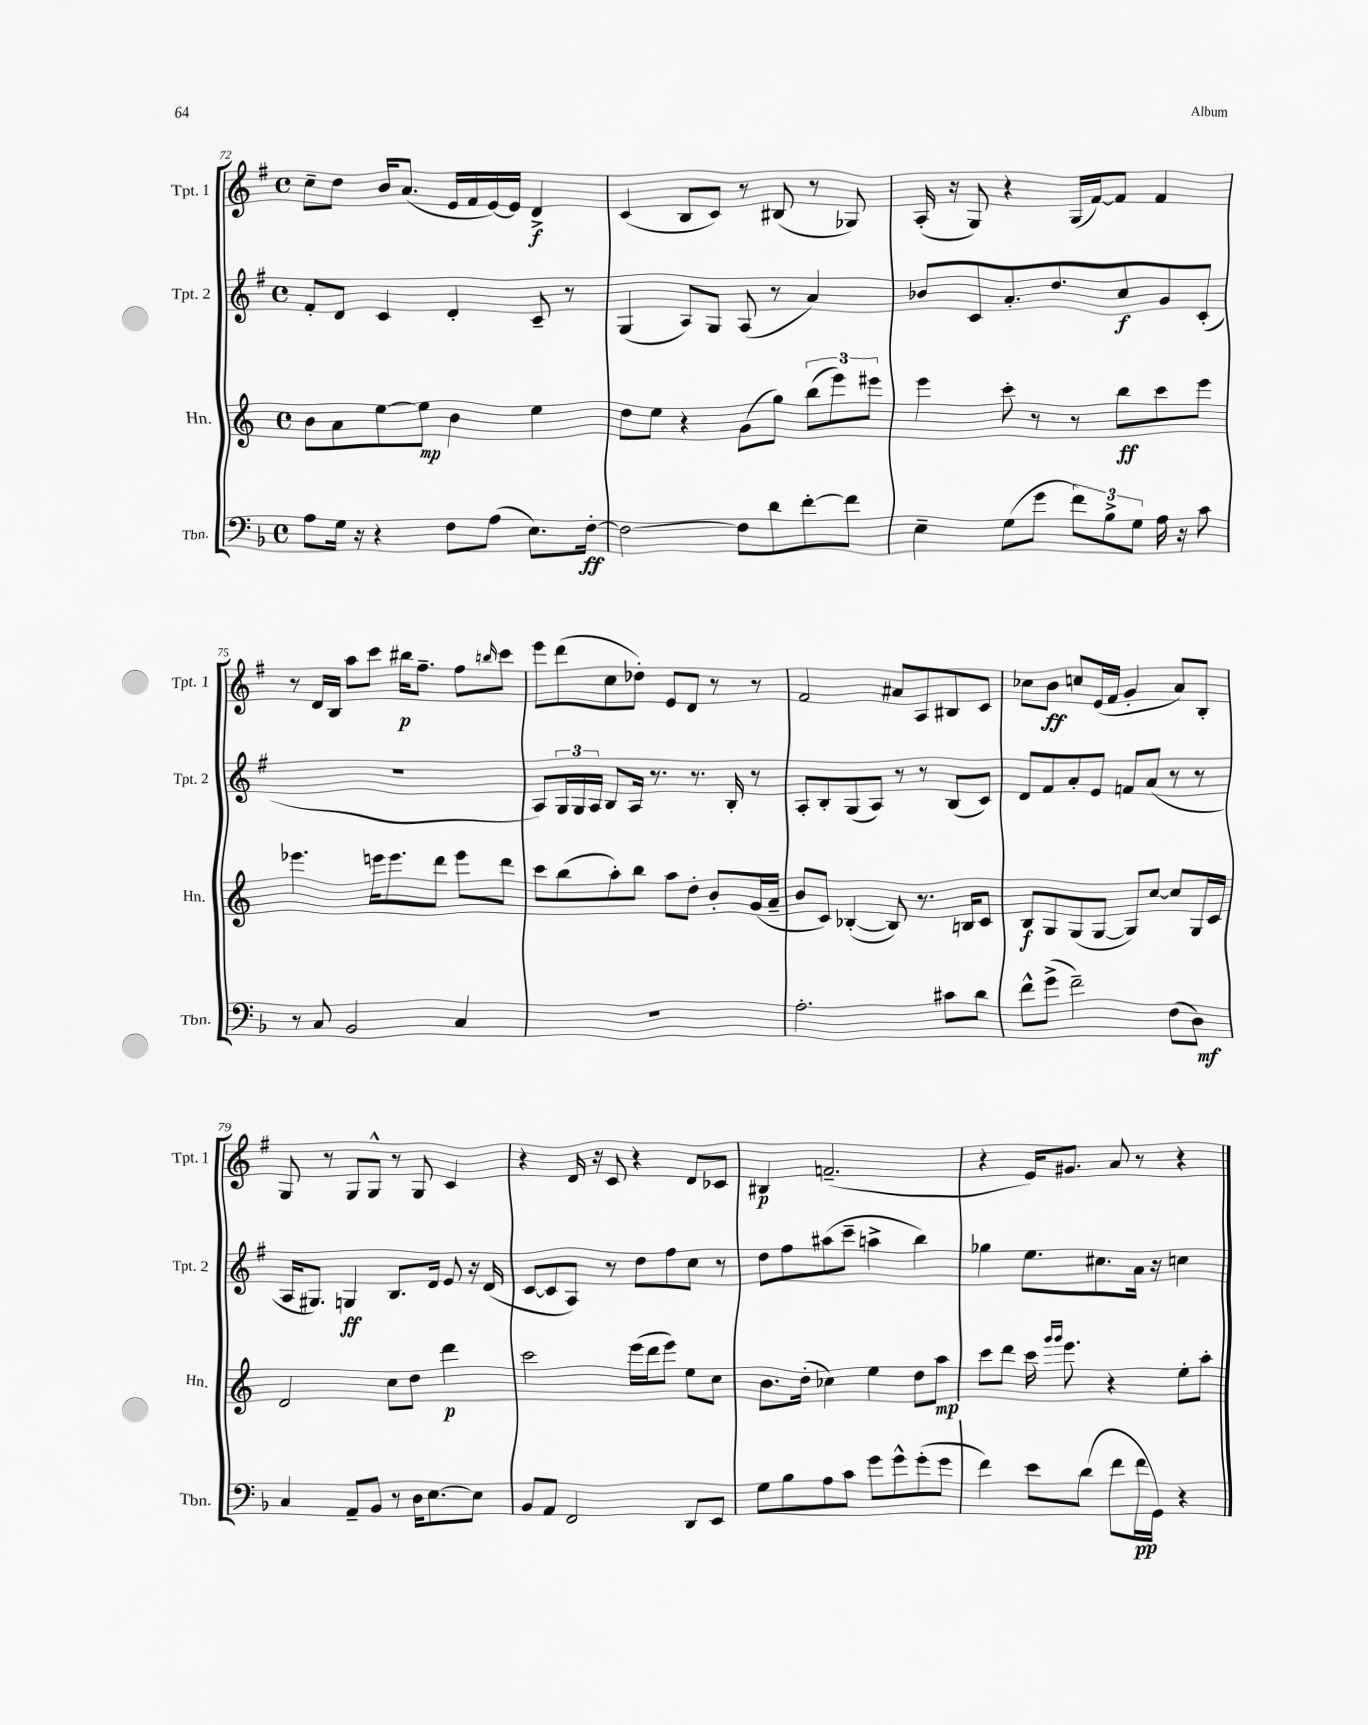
<<
\new StaffGroup <<
\new Staff = "s0" \with { instrumentName = "Tpt. 1" shortInstrumentName = "Tpt. 1" } {
    \clef treble \key g \major \defaultTimeSignature \time 4/4
    c''8-- d''8 b'16 a'8.( e'16 fis'16 e'16~) e'16 d'4->\f |
    c'4( b8 c'8) r8 bis8( r8 ges8) |
    a16-.( r16 g8) r4 g16( fis'16~) fis'8 fis'4 |
    r8 d'16 b16 a''8 c'''8 bis''16\p fis''8.-- fis''8 \grace { b''16 } c'''8 |
    e'''8 d'''8( c''8 des''8-.) e'8 d'8 r8 r8 |
    fis'2 ais'8 a8 bis8 c'8 |
    ces''8 b'8\ff c''8 e'16( fis'16 g'4-. a'8) b8-. |
    g8 r8 g8 g8-^ r8 g8 c'4 |
    r4 d'16 r16 c'8 r4 d'8 ces'8 |
    bis4\p f'2.--( |
    r4 e'16) gis'8. a'8 r8 r4 \bar "|." |
}
\new Staff = "s1" \with { instrumentName = "Tpt. 2" shortInstrumentName = "Tpt. 2" } {
    \clef treble \key g \major \defaultTimeSignature \time 4/4
    fis'8-. d'8 c'4 d'4-. c'8-- r8 |
    g4( a8) g8 a8( r8 a'4) |
    bes'8 c'8 a'8.-. d''8. c''8\f g'8 c'8-.( |
    R1 |
    a8) \tuplet 3/2 { g16 g16 a16 } b8 a16 r8. r8. b16-. r8 |
    a8-. b8-. g8( a8) r8 r8 b8( c'8) |
    d'8 fis'8 a'8-. e'8 f'8 a'8( r8 r8 |
    a16 gis8.) g4\ff b8. d'16 e'8 r16 d'16( |
    c'8~ c'8 a8) r8 d''8 fis''8 c''8 r8 |
    d''8 fis''8 ais''8( c'''8-- a''4-> b''4) |
    ges''4 e''8. cis''8. a'16 r16 c''4 \bar "|." |
}
\new Staff = "s2" \with { instrumentName = "Hn." shortInstrumentName = "Hn." } {
    \clef treble \key c \major \defaultTimeSignature \time 4/4
    b'8 a'8 e''8~ e''8\mp b'4 e''4 |
    d''8 e''8 r4 g'8( g''8) \tuplet 3/2 { b''8( e'''8) eis'''8 } |
    e'''4 c'''8-. r8 r8 b''8\ff c'''8 e'''8 |
    ees'''4. e'''16 e'''8. d'''8 e'''8 d'''8 |
    c'''8 b''8( a''8-.) b''8 a''8 d''8-. b'8-. g'16( a'16-- |
    b'8 c'8) bes4~-.( bes8) r8. b16 c'8 |
    b8\f g8 g8( g8~ g8) c''8~ c''8 g16 c'16 |
    d'2 c''8 d''8 d'''4\p |
    c'''2 e'''16( d'''16 e'''8) e''8 c''8 |
    b'8. d''16-.( ces''4) e''4 d''8 a''8\mp |
    c'''8 d'''8 c'''16 \grace { g'''16 g'''16 } e'''8. r4 e''8-. a''8-. \bar "|." |
}
\new Staff = "s3" \with { instrumentName = "Tbn." shortInstrumentName = "Tbn." } {
    \clef bass \key f \major \defaultTimeSignature \time 4/4
    a8 g16 r16 r4 f8 a8( e8.) f16~-.\ff |
    f2~ f8 d'8 f'8~-. f'8 |
    e4-- g8( g'8 \tuplet 3/2 { f'8) bes8-> g8 } a16 r16 c'8 |
    r8 c8 bes,2 c4 |
    R1 |
    a2.-. cis'8 d'8 |
    f'8-^ g'8->( f'2--) f8( d8\mf) |
    c4 a,8-- bes,8 r8 d16 e8.~ e8 |
    bes,8 a,8 f,2 d,8 e,8 |
    g8 bes8 a8 c'8 g'8 g'8-^ g'8-.( g'8 |
    f'4) e'8 d'8( f'8 f'16\pp g,16) r4 \bar "|." |
}
>>
>>
\layout { \context { \Score currentBarNumber = #72 } }
